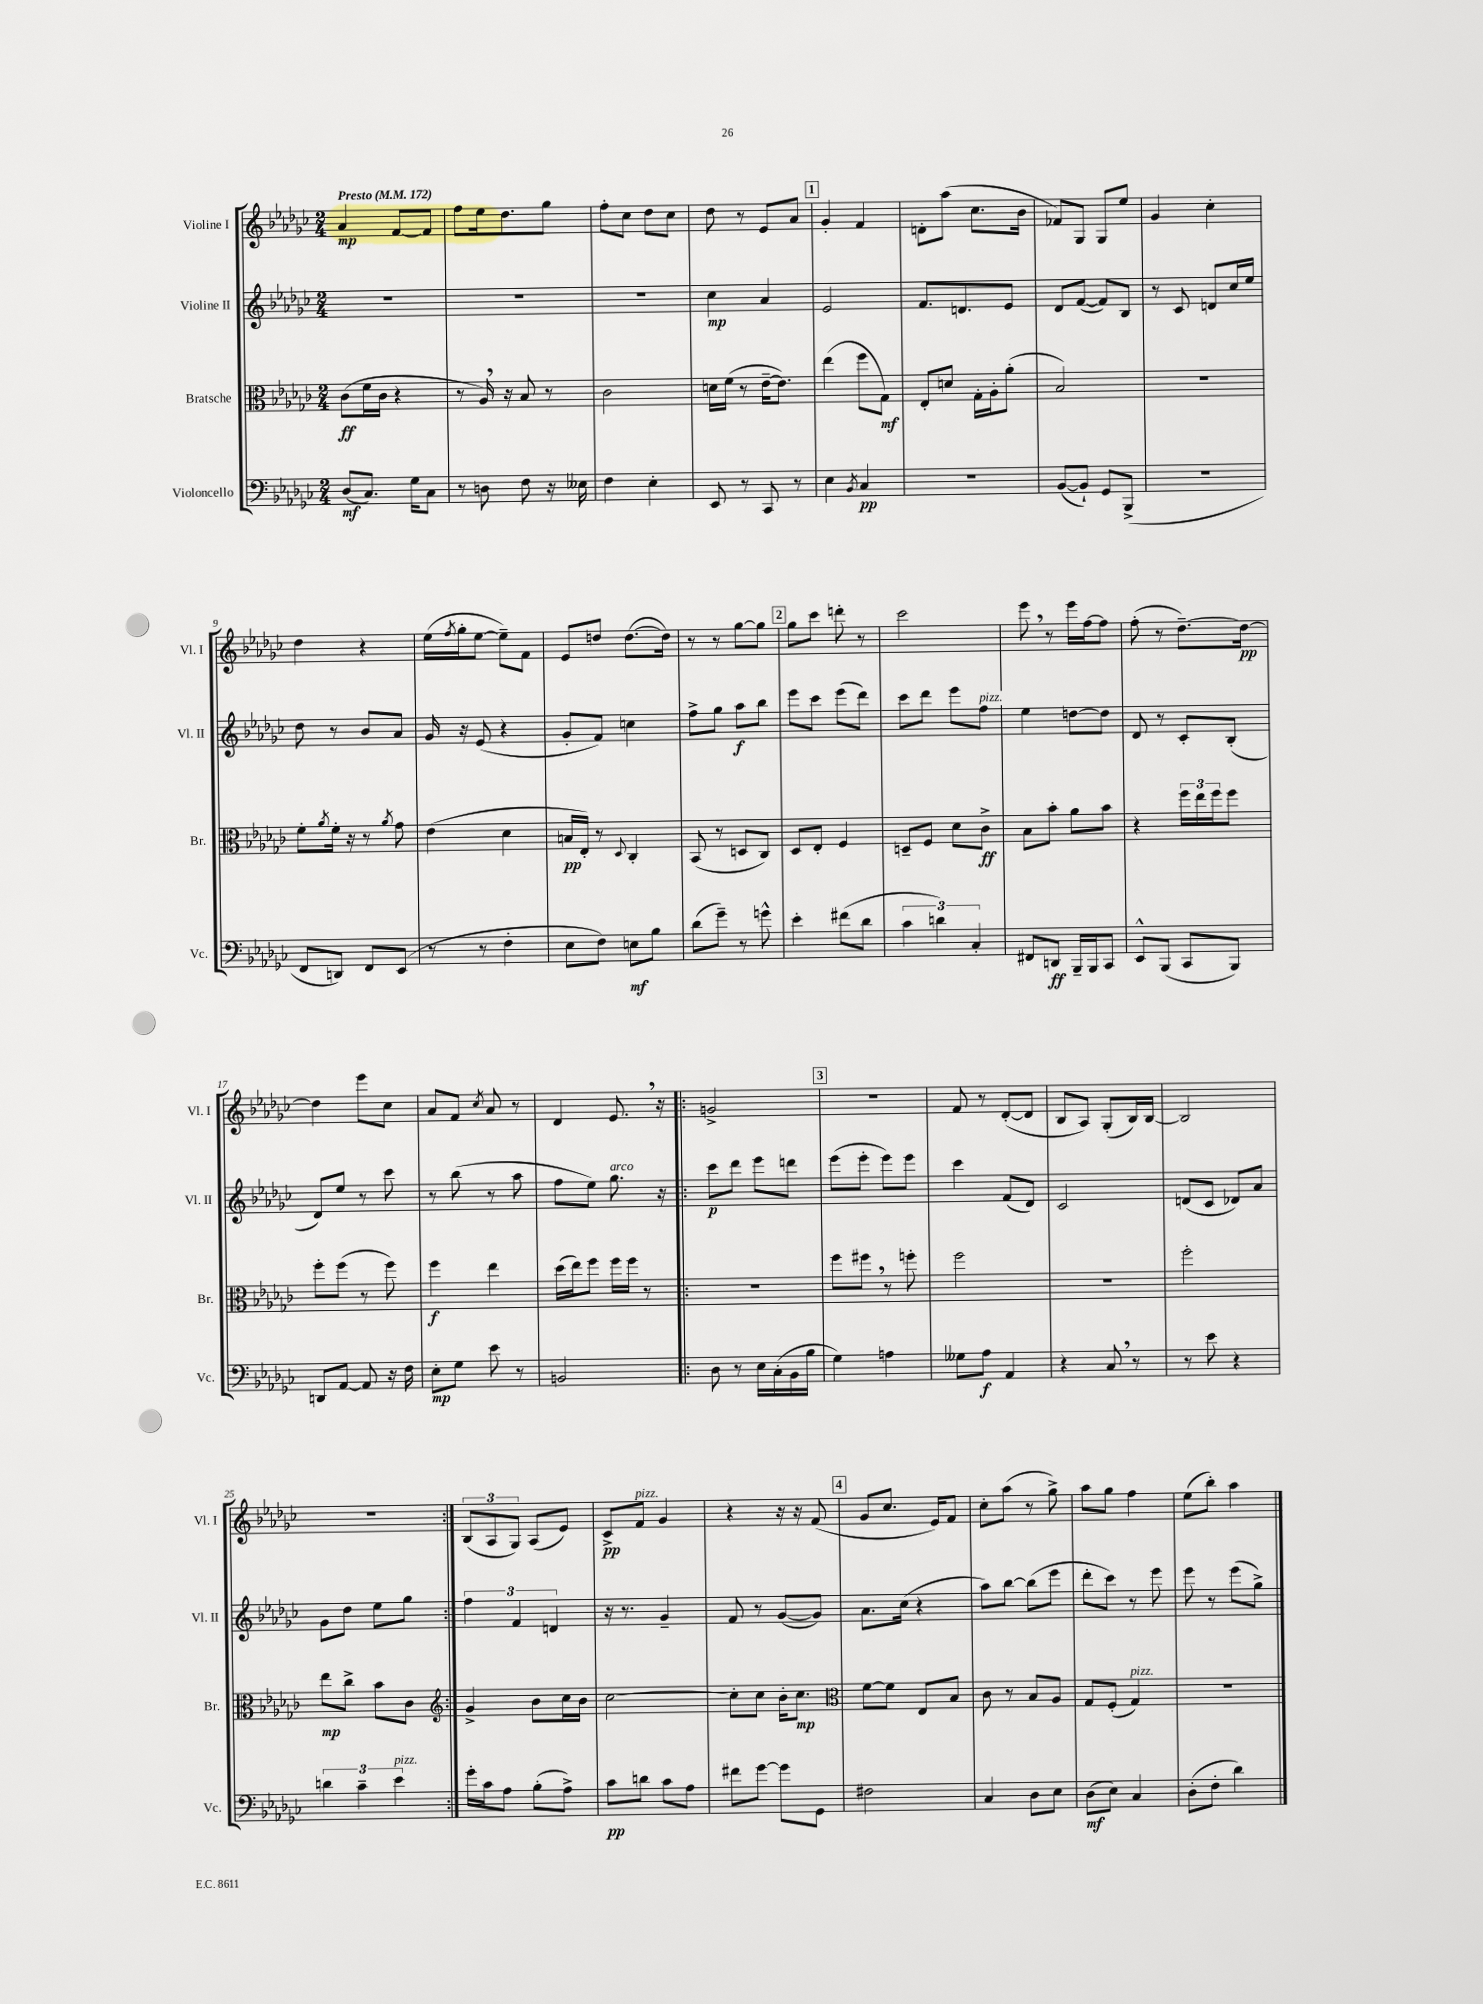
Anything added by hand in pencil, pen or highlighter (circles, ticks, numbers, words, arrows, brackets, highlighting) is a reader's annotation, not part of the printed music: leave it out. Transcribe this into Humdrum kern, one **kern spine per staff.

**kern	**kern	**kern	**kern
*staff4	*staff3	*staff2	*staff1
*clefF4	*clefC3	*clefG2	*clefG2
*k[b-e-a-d-g-c-]	*k[b-e-a-d-g-c-]	*k[b-e-a-d-g-c-]	*k[b-e-a-d-g-c-]
*M2/4	*M2/4	*M2/4	*M2/4
*MM172	*MM172	*MM172	*MM172
(8D-	(8c-	2r	4a-
8.C-)	16f	.	.
.	16c-	.	.
.	4r	.	[8f
16G-	.	.	.
8C-	.	.	8f]
=	=	=	=
8r	8r	2r	8ff
8D	16A-)	.	16ee-
.	16r	.	8.dd-
8F	8B-	.	.
16r	8r	.	8gg-
16E--	.	.	.
=	=	=	=
4F	2c-	2r	8ff'
.	.	.	8cc-
4E-'	.	.	8dd-
.	.	.	8cc-
=	=	=	=
8EE-	16d	4cc-	8dd-
.	(16f	.	.
8r	8r	.	8r
8CC-	[16e-~	4a-	8e-
.	8.e-])	.	.
8r	.	.	8a-
=	=	=	=
4E-	(4ee-	2e-	4g-'
8qBB-	.	.	.
4C-	8ff	.	4f
.	8G-)	.	.
=	=	=	=
2r	8E-'	8.f	8d'
.	8d	.	(8aa-
.	.	8.d	.
.	16G-'	.	8.cc-
.	16A-'	.	.
.	(8a-'	8e-	.
.	.	.	16b-
=	=	=	=
([8BB-	2B-)	8d-	8f-)
8BB-`])	.	([8f	8G-
8GG-	.	8f])	8G-
(8BBB-^	.	8B-	8ee-
=	=	=	=
2r	2r	8r	4g-
.	.	8c-	.
.	.	8d	4cc-'
.	.	16cc-	.
.	.	16ee-	.
=	=	=	=
8FF	8f'	8dd-	4dd-
.	8qa-	.	.
8DD)	16f'	8r	.
.	16r	.	.
8FF	8r	8b-	4r
.	8qa-	.	.
(8EE-	8g-	8a-	.
=	=	=	=
8r	(4e-	16g-	(16ee-
.	.	.	8qff
.	.	16r	16gg-'
8r	.	(8e-	[8ee-
4F'	4d-	4r	8ee-~])
.	.	.	8f
=	=	=	=
8E-	16B	8g-'	8e-
.	16E-')	.	.
8F)	8r	8f)	8dd
.	8qqD-	.	.
8E	4C-'	4cc	([8.dd
8B-	.	.	.
.	.	.	16dd])
=	=	=	=
(8d-	(8BB-	8ff^	8r
8g-~)	8r	8gg-	8r
8r	8D	8aa-	[8gg-
8g^^	8C-)	8bb-	8gg-]
=	=	=	=
4e-'	8D-	8eee-	8gg-
.	8E-'	8ccc-	8ccc-
(8f#	4F	(8eee-	8ddd'
8d-	.	8ddd-)	8r
=	=	=	=
6c-	8D~	8ccc-	2ccc-
.	8F	8ddd-	.
6d)	.	.	.
.	8d-	8eee-	.
6C-'	.	.	.
.	8c-^	8ff	.
=	=	=	=
8FF#	8B-	4ee-	8eee-
8DD	8b-'	.	8r
16BBB-~	8a-	[8dd	16eee-
16BBB-	.	.	[16ff
8CC-	8b-	8dd]	8ff]
=	=	=	=
8EE-^^	4r	8d-	(8ff'
(8BBB-	.	8r	8r
8CC-	24ff	8c-'	[8.dd-~)
.	24ee-	.	.
.	24ff	.	.
8BBB-)	8ff	(8B-'	.
.	.	.	16dd-_
=	=	=	=
8DD	8ff'	8d-)	4dd-]
[8AA-	(8ff	8ee-	.
8AA-]	8r	8r	8eee-
16r	8ff)	8ccc-	8cc-
16F	.	.	.
=	=	=	=
8E-'	4ff	8r	8a-
8G-	.	(8bb-	8f
.	.	.	8qcc-
8e-	4ee-	8r	8a-
8r	.	8aa-	8r
=	=	=	=
2BB	(16dd-	8ff	4d-
.	16ee-)	.	.
.	8ff	8ee-)	.
.	16ff	8.gg-	8.e-
.	16ff	.	.
.	8r	.	.
.	.	16r	16r
=!|:	=!|:	=!|:	=!|:
8D-	2r	8ccc-	2g^
8r	.	8ddd-	.
16E-	.	8eee-	.
(16C-'	.	.	.
16BB-	.	8ddd	.
16B-	.	.	.
=	=	=	=
4G-)	8ff	(8eee-	2r
.	8ff#	8eee-'	.
4A	8r	8eee-)	.
.	8ff'	8eee-	.
=	=	=	=
8G--	2ff	4ccc-	8f
8A-	.	.	8r
4AA-	.	(8f	([8d-'
.	.	8d-)	8d-]
=	=	=	=
4r	2r	2c-	8B-
.	.	.	8A-)
8C-	.	.	(8G-'
8r	.	.	16B-)
.	.	.	[16B-
=	=	=	=
8r	2ff'	(8d	2B-]
8e-	.	8c-	.
4r	.	8d-)	.
.	.	8a-	.
=	=	=	=
6d	8ee-	8g-	2r
.	8cc-^	8dd-	.
6c-~	.	.	.
.	8b-	8ee-	.
6e-	.	.	.
.	8c-	8gg-	.
=:|!	=:|!	=:|!	=:|!
*	*clefG2	*	*
16g-'	4g-^	6ff	(12B-
16c-	.	.	.
.	.	.	12A-
8A-	.	.	.
.	.	6f	12G-)
(8B-'	8b-	.	(8A-
.	.	6d	.
8A-^)	16cc-	.	8e-)
.	16b-	.	.
=	=	=	=
8c-	[2cc-	16r	8c-^
.	.	8.r	.
8d	.	.	8f
8c-	.	4g-~	4g-
8A-	.	.	.
=	=	=	=
8f#	8cc-']	8f	4r
[8g-	8cc-	8r	.
8g-]	16b-'	([8g-	16r
.	8.cc-	.	16r
8GG-	.	8g-])	(8f
=	=	=	=
*	*clefC3	*	*
2F#	[8f	8.a-	8g-
.	8f]	.	8.cc-
.	.	(16cc-	.
.	8E-	4r	.
.	.	.	16e-)
.	8B-	.	8f
=	=	=	=
4C-	8c-	8aa-)	8cc-'
.	8r	[8bb-	(8aa-
8D-	8B-	(8bb-]	8r
8E-	8A-	8eee-	8gg-^)
=	=	=	=
(8D-	8G-	8ddd-'	8aa-
8E-)	(8F'	8ccc-)	8gg-
4C-	4G-)	8r	4ff
.	.	8eee-	.
=	=	=	=
(8D-'	2r	8eee-	(8ee-
8F'	.	8r	8bb-')
4d-)	.	(8eee-	4aa-
.	.	8gg-^)	.
==	==	==	==
*-	*-	*-	*-
